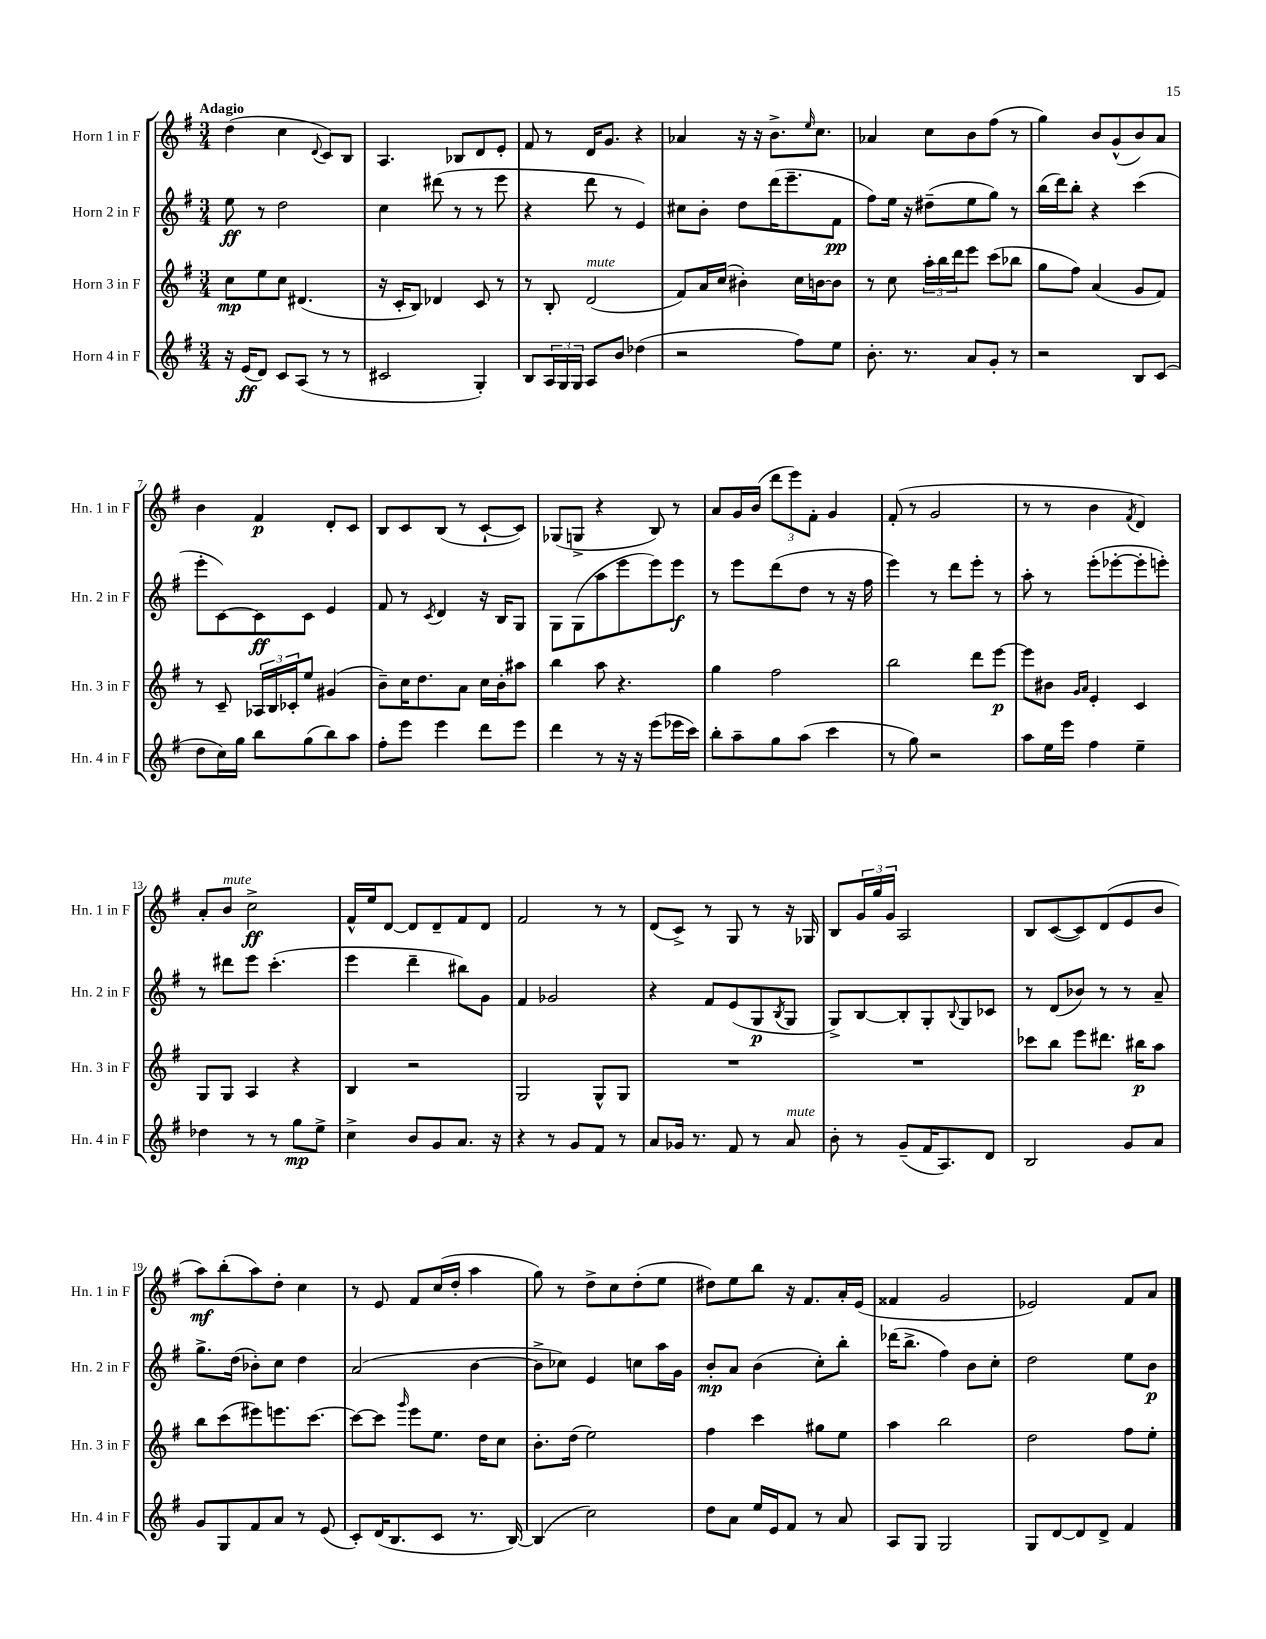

**kern	**dynam	**kern	**dynam	**kern	**dynam	**kern	**dynam
*part4	*part4	*part3	*part3	*part2	*part2	*part1	*part1
*staff4	*staff4	*staff3	*staff3	*staff2	*staff2	*staff1	*staff1
*I"Horn 4 in F	*	*I"Horn 3 in F	*	*I"Horn 2 in F	*	*I"Horn 1 in F	*
*I'Hn. 4 in F	*	*I'Hn. 3 in F	*	*I'Hn. 2 in F	*	*I'Hn. 1 in F	*
*clefG2	*	*clefG2	*	*clefG2	*	*clefG2	*
*k[f#]	*	*k[f#]	*	*k[f#]	*	*k[f#]	*
*M3/4	*	*M3/4	*	*M3/4	*	*M3/4	*
=1	=1	=1	=1	=1	=1	=1	=1
!	!	!	!	!	!	!LO:TX:a:B:t=Adagio	!
16r	.	8cc\L	mp	8ee\	ff	(4dd\	.
(16e/KL	ff	.	.	.	.	.	.
8d/J)	.	8ee\	.	8r	.	.	.
8c/L	.	8cc\J	.	2dd\	.	4cc\	.
(8A/J	.	(4.d#X/	.	.	.	.	.
.	.	.	.	.	.	8qqd/	.
8r	.	.	.	.	.	8c/L)	.
8r	.	.	.	.	.	8B/J	.
=2	=2	=2	=2	=2	=2	=2	=2
2c#X/	.	16r	.	4cc\	.	4.A/	.
.	.	16c'/KL	.	.	.	.	.
.	.	8B/J)	.	.	.	.	.
.	.	4d-X/	.	(8ddd#X\	.	.	.
.	.	.	.	8r	.	8B-X/L	.
4G'/)	.	8c/	.	8r	.	8d/	.
.	.	8r	.	8eee\	.	8e'/J	.
=3	=3	=3	=3	=3	=3	=3	=3
8B/L	.	8r	.	4r	.	8f#/	.
24A/L	.	8B'/	.	.	.	8r	.
24G/	.	.	.	.	.	.	.
24G/JJ	.	.	.	.	.	.	.
!	!	!LO:TX:a:i:t=mute	!	!	!	!	!
8A/L	.	(2d/	.	8ddd\	.	16d/KL	.
.	.	.	.	.	.	8.g/J	.
8b/J	.	.	.	8r	.	.	.
(4dd-X\	.	.	.	4e/)	.	4r	.
=4	=4	=4	=4	=4	=4	=4	=4
2r	.	8f#/L)	.	8cc#X\L	.	4a-X/	.
.	.	16a/L	.	8b'\J	.	.	.
.	.	(16cc/JJ	.	.	.	.	.
.	.	4b#X'\)	.	8dd\L	.	16r	.
.	.	.	.	.	.	16r	.
.	.	.	.	(16ddd\K	.	8.b^\L	.
.	.	.	.	8.eee~\	.	.	.
8ff#\L)	.	16cc\LL	.	.	.	.	.
.	.	.	.	.	.	16qqee/	.
.	.	[16bn\J	.	.	.	8.cc\J	.
8ee\J	.	8b\J]	.	8f#\J	pp	.	.
=5	=5	=5	=5	=5	=5	=5	=5
8.b'\	.	8r	.	8ff#\L)	.	4a-X/	.
.	.	8cc\	.	16ee\Jk	.	.	.
8.r	.	.	.	16r	.	.	.
.	.	24aa'\LL	.	(8dd#X~\L	.	8cc\L	.
.	.	24bb\	.	.	.	.	.
.	.	24ddd\J	.	.	.	.	.
8a/L	.	8eee\J	.	8ee\	.	8b\	.
8g'/J	.	(8ccc\L	.	8gg\J)	.	(8ff#\J	.
8r	.	8bb-X\J	.	8r	.	8r	.
=6	=6	=6	=6	=6	=6	=6	=6
2r	.	8gg\L	.	(16bb\LL	.	4gg\)	.
.	.	.	.	16ddd\J)	.	.	.
.	.	8ff#\J)	.	8bb'\J	.	.	.
.	.	(4a/	.	4r	.	8b/L	.
.	.	.	.	.	.	(8g^^/	.
8B/L	.	8g/L	.	(4ccc\	.	8b/)	.
(8c/J	.	8f#/J)	.	.	.	8a/J	.
!!LO:LB:g=z
=7	=7	=7	=7	=7	=7	=7	=7
8dd\L	.	8r	.	8eee'\L	.	4b\	.
16cc\L)	.	8c~/	.	[8c\)	.	.	.
16gg\JJ	.	.	.	.	.	.	.
8bb\L	.	24A-X/LL	.	8c\]	ff	4f#/	p
.	.	24B/	.	.	.	.	.
.	.	24c-X'/J	.	.	.	.	.
(8gg\	.	8ee/J	.	8c\J	.	.	.
8bb\)	.	(4g#X/	.	4e/	.	8d'/L	.
8aa\J	.	.	.	.	.	8c/J	.
=8	=8	=8	=8	=8	=8	=8	=8
8ff#'\L	.	8b~\L)	.	8f#/	.	8B/L	.
8eee\J	.	16cc\K	.	8r	.	8c/	.
.	.	8.dd\	.	.	.	.	.
.	.	.	.	8qc/	.	.	.
4eee\	.	.	.	4d/	.	(8B/J	.
.	.	8a\J	.	.	.	8r	.
8ddd\L	.	16cc\LL	.	16r	.	[8c`/L	.
.	.	16b'\J	.	16B/KL	.	.	.
8eee\J	.	8aa#X\J	.	8G/J	.	8c/J])	.
=9	=9	=9	=9	=9	=9	=9	=9
4ddd\	.	4bb\	.	8G\L	.	(8G-X/L	.
.	.	.	.	(8G\	.	8Gn^/J	.
8r	.	8aa\	.	8aa\	.	4r	.
16r	.	4.r	.	8eee\	.	.	.
16r	.	.	.	.	.	.	.
(8eee\L	.	.	.	8eee\)	.	8B/)	.
16eee-X\L	.	.	.	8eee\J	f	8r	.
16ccc\JJ)	.	.	.	.	.	.	.
=10	=10	=10	=10	=10	=10	=10	=10
8bb'\L	.	4gg\	.	8r	.	8a/L	.
8aa~\	.	.	.	8eee\L	.	16g/L	.
.	.	.	.	.	.	(16b/JJ	.
8gg\	.	2ff#\	.	(8ddd\	.	12ddd\L	.
.	.	.	.	.	.	12eee\)	.
(8aa\J	.	.	.	8dd\J	.	.	.
.	.	.	.	.	.	12f#'\J	.
4ccc\	.	.	.	8r	.	4g/	.
.	.	.	.	16r	.	.	.
.	.	.	.	16ff#\	.	.	.
=11	=11	=11	=11	=11	=11	=11	=11
8r	.	2bb\	.	4eee\)	.	(8f#'/	.
8gg\)	.	.	.	.	.	8r	.
2r	.	.	.	8r	.	2g/	.
.	.	.	.	8ddd\L	.	.	.
.	.	8ddd\L	.	8eee'\J	.	.	.
.	.	[8eee\J	p	8r	.	.	.
=12	=12	=12	=12	=12	=12	=12	=12
8aa\L	.	8eee\L]	.	8aa'\	.	8r	.
16ee\L	.	8b#X\J	.	8r	.	8r	.
16eee\JJ	.	.	.	.	.	.	.
.	.	16qqg/LL	.	.	.	.	.
.	.	16qqa/JJ	.	.	.	.	.
4ff#\	.	4e'/	.	(8eee'\L	.	4b\	.
.	.	.	.	[8eee-X'\	.	.	.
.	.	.	.	.	.	8qf#/	.
4ee~\	.	4c/	.	8eee-'\]	.	4d/)	.
.	.	.	.	8eeen'\J)	.	.	.
!!LO:LB:g=z
=13	=13	=13	=13	=13	=13	=13	=13
4dd-X\	.	8G/L	.	8r	.	8a'/L	.
!	!	!	!	!	!	!LO:TX:a:i:t=mute	!
.	.	8G/J	.	8ddd#X\L	.	8b/J	.
8r	.	4A/	.	8eee\J	.	2cc^\	ff
8r	.	.	.	(4.ccc'\	.	.	.
8gg\L	mp	4r	.	.	.	.	.
8ee^\J	.	.	.	.	.	.	.
=14	=14	=14	=14	=14	=14	=14	=14
4cc^\	.	4B/	.	4eee\	.	16f#^^/LL	.
.	.	.	.	.	.	16ee/J	.
.	.	.	.	.	.	[8d/J	.
8b/L	.	2r	.	4ddd~\	.	8d/L]	.
8g/	.	.	.	.	.	8d~/	.
8.a/J	.	.	.	8bb#X\L)	.	8f#/	.
.	.	.	.	8g\J	.	8d/J	.
16r	.	.	.	.	.	.	.
=15	=15	=15	=15	=15	=15	=15	=15
4r	.	2G/	.	4f#/	.	2f#/	.
8r	.	.	.	2g-X/	.	.	.
8g/L	.	.	.	.	.	.	.
8f#/J	.	8G^^/L	.	.	.	8r	.
8r	.	8G/J	.	.	.	8r	.
=16	=16	=16	=16	=16	=16	=16	=16
8a/L	.	2.r	.	4r	.	(8d/L	.
16g-X/Jk	.	.	.	.	.	8c^/J)	.
8.r	.	.	.	.	.	.	.
.	.	.	.	8f#/L	.	8r	.
8f#/	.	.	.	(8e/	.	8G/	.
8r	.	.	.	8G/	p	8r	.
.	.	.	.	8qB/	.	.	.
!LO:TX:a:i:t=mute	!	!	!	!	!	!	!
8a/	.	.	.	8G/J	.	16r	.
.	.	.	.	.	.	16G-X/	.
=17	=17	=17	=17	=17	=17	=17	=17
8b'\	.	2.r	.	8G^/L)	.	8B/L	.
8r	.	.	.	[8B/	.	24g/L	.
.	.	.	.	.	.	24gg/	.
.	.	.	.	.	.	24g/JJ	.
(8g~/L	.	.	.	8B'/]	.	2A/	.
16f#/K	.	.	.	8G'/	.	.	.
8.A/)	.	.	.	.	.	.	.
.	.	.	.	8qqB/	.	.	.
.	.	.	.	8G/	.	.	.
8d/J	.	.	.	8c-X/J	.	.	.
=18	=18	=18	=18	=18	=18	=18	=18
2B/	.	8ccc-X\L	.	8r	.	8B/L	.
.	.	8bb\J	.	(8d/L	.	([8c/	.
.	.	8eee\L	.	8b-X/J)	.	8c/])	.
.	.	8.ddd#X\J	.	8r	.	(8d/	.
8g/L	.	.	.	8r	.	8e/	.
.	.	16bb#X\KL	p	.	.	.	.
8a/J	.	8aa\J	.	8a~/	.	8b/J	.
!!LO:LB:g=z
=19	=19	=19	=19	=19	=19	=19	=19
8g/L	.	8bb\L	.	8.gg^\L	.	8aa\L)	mf
8G/	.	(8ccc\	.	.	.	(8bb'\	.
.	.	.	.	(16dd\Jk	.	.	.
8f#/	.	8eee#X\)	.	8b-X'\L)	.	8aa\)	.
8a/J	.	8.eeen\	.	8cc\J	.	8dd'\J	.
8r	.	.	.	4dd\	.	4cc\	.
.	.	[8.ccc\J	.	.	.	.	.
(8e/	.	.	.	.	.	.	.
=20	=20	=20	=20	=20	=20	=20	=20
8c'/L)	.	8ccc\L_	.	(2a/	.	8r	.
(16d/K	.	8ccc\J]	.	.	.	8e/	.
8.B/	.	.	.	.	.	.	.
.	.	16qqggg/	.	.	.	.	.
.	.	8eee\L	.	.	.	8f#/L	.
8c/J	.	8.ee\J	.	.	.	(16cc/L	.
.	.	.	.	.	.	16dd'/JJ	.
8.r	.	.	.	[4b\	.	4aa\	.
.	.	16dd\KL	.	.	.	.	.
.	.	8cc\J	.	.	.	.	.
[16B/)	.	.	.	.	.	.	.
=21	=21	=21	=21	=21	=21	=21	=21
(4B/]	.	8.b'\L	.	8b^\L]	.	8gg\)	.
.	.	.	.	8cc-X\J)	.	8r	.
.	.	(16dd\Jk	.	.	.	.	.
2cc\)	.	2ee\)	.	4e/	.	8dd^\L	.
.	.	.	.	.	.	8cc\	.
.	.	.	.	8ccn\L	.	(8dd'\	.
.	.	.	.	16aa\L	.	8ee\J	.
.	.	.	.	16g\JJ	.	.	.
=22	=22	=22	=22	=22	=22	=22	=22
8dd\L	.	4ff#\	.	8b'/L	mp	8dd#X\L)	.
8a\J	.	.	.	8a/J	.	8ee\	.
16ee/LL	.	4ccc\	.	(4b\	.	8bb\J	.
16e/J	.	.	.	.	.	.	.
8f#/J	.	.	.	.	.	16r	.
.	.	.	.	.	.	8.f#/L	.
8r	.	8gg#X\L	.	8cc'\L)	.	.	.
8a/	.	8ee\J	.	8bb'\J	.	16a'/L	.
.	.	.	.	.	.	(16e/JJ	.
=23	=23	=23	=23	=23	=23	=23	=23
8A/L	.	4aa\	.	(16ddd-X\KL	.	4f##X/	.
.	.	.	.	8.bb^\J	.	.	.
8G/J	.	.	.	.	.	.	.
2G/	.	2bb\	.	4ff#\)	.	2g/	.
.	.	.	.	8b\L	.	.	.
.	.	.	.	8cc'\J	.	.	.
=24	=24	=24	=24	=24	=24	=24	=24
8G/L	.	2dd\	.	2dd\	.	2e-X/)	.
[8d/	.	.	.	.	.	.	.
8d/]	.	.	.	.	.	.	.
8d^/J	.	.	.	.	.	.	.
4f#/	.	8ff#\L	.	8ee\L	.	8f#/L	.
.	.	8ee'\J	.	8b\J	p	8a/J	.
==	==	==	==	==	==	==	==
*-	*-	*-	*-	*-	*-	*-	*-
